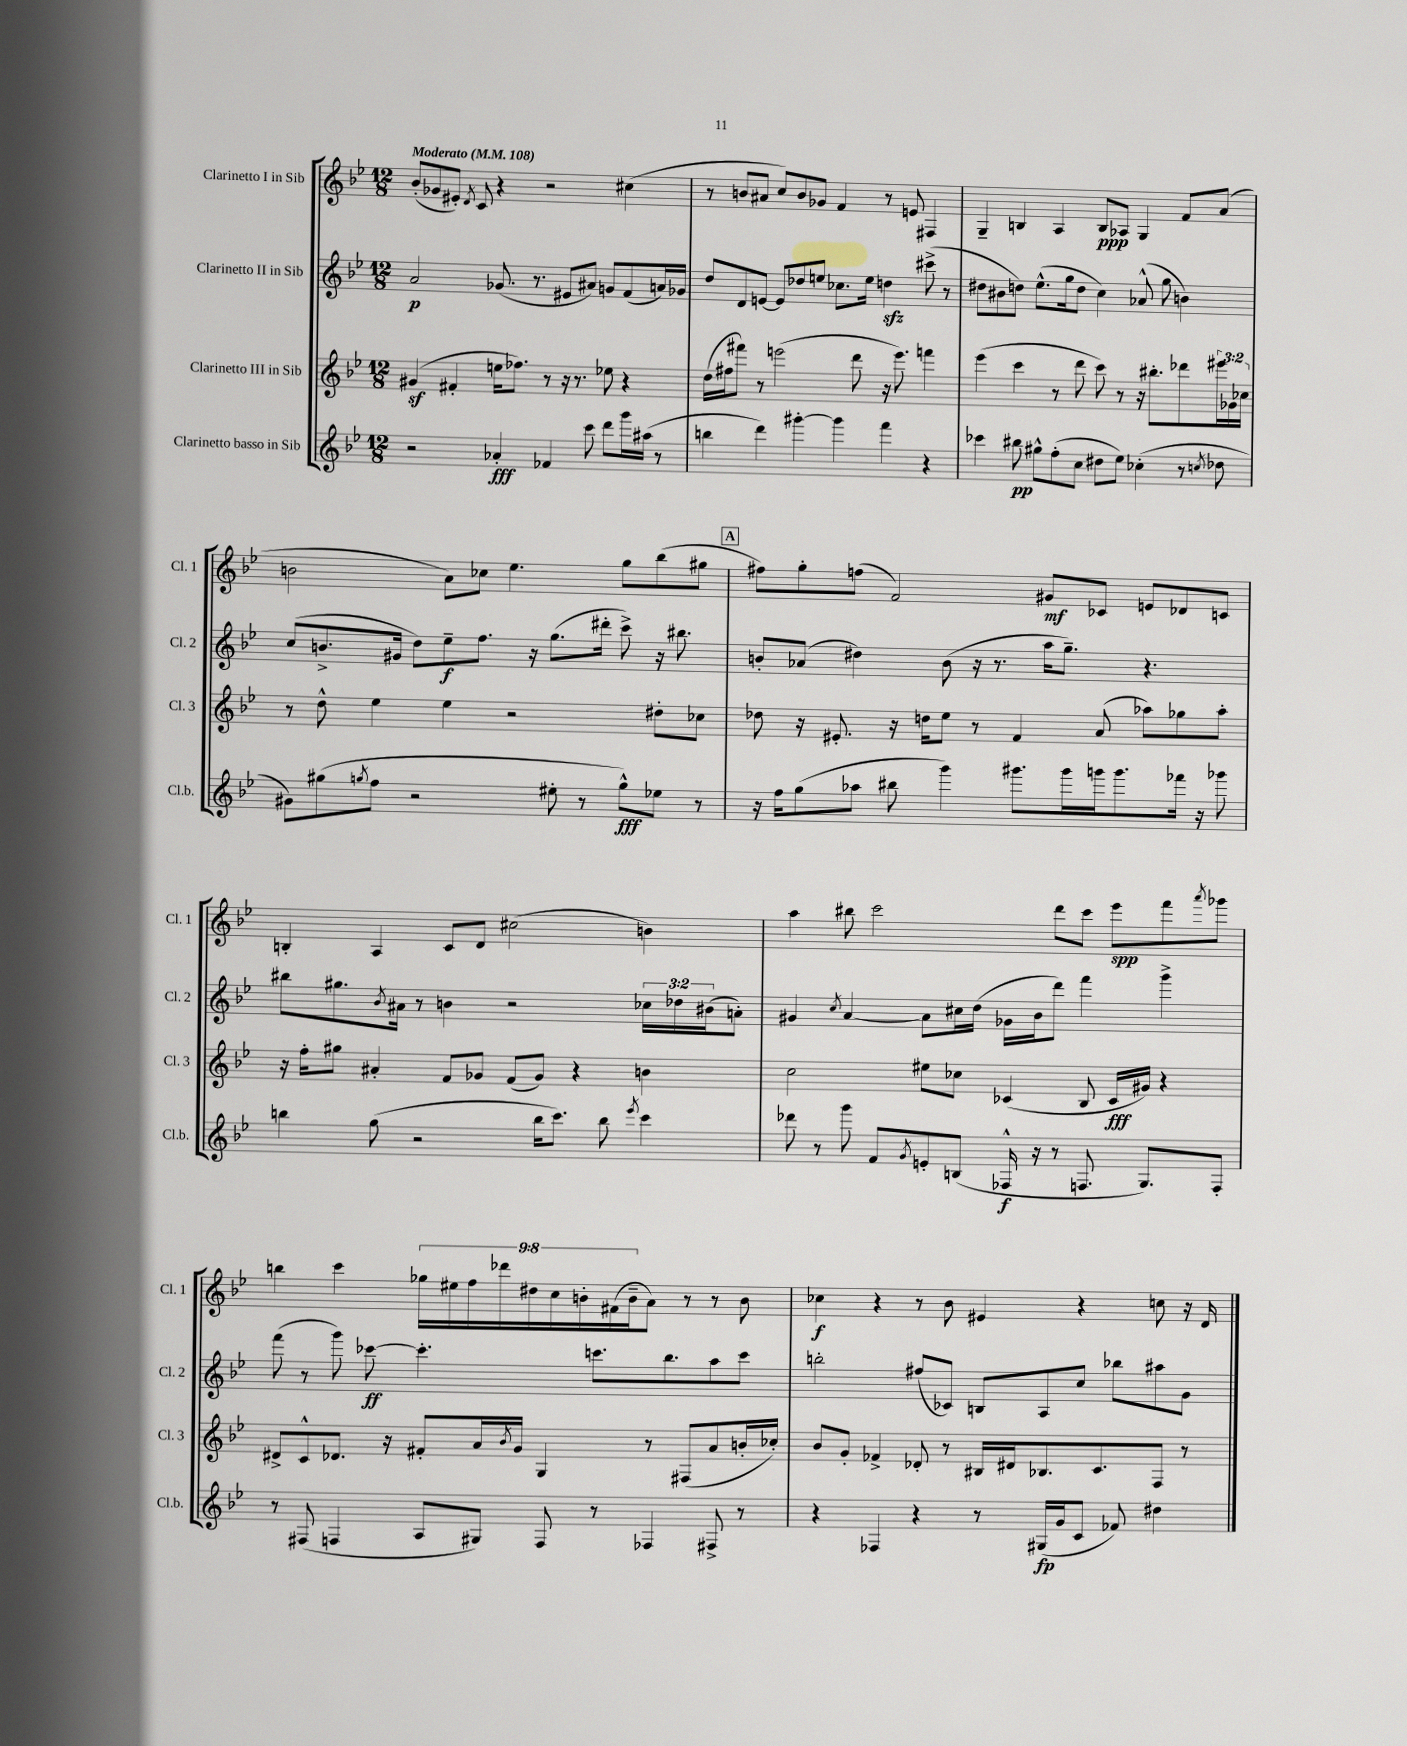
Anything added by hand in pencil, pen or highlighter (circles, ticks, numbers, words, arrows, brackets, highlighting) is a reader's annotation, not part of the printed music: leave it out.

**kern	**kern	**kern	**kern
*staff4	*staff3	*staff2	*staff1
*clefG2	*clefG2	*clefG2	*clefG2
*k[b-e-]	*k[b-e-]	*k[b-e-]	*k[b-e-]
*M12/8	*M12/8	*M12/8	*M12/8
*MM108	*MM108	*MM108	*MM108
2r	(4g#	2a	(8b-'
.	.	.	8g-
.	4f#'	.	8e#')
.	.	.	8qd
.	.	.	8c
4a-'	16ee	(8.g-	4r
.	8.ff-)	.	.
.	.	8.r	.
4f-	8r	.	2r
.	16r	8e#	.
.	8.r	.	.
8ccc	.	8a#)	.
8ddd	8ee-	8g	.
16ggg	4r	(8f	(4cc#
(16aa#	.	.	.
8r	.	16a)	.
.	.	16g-	.
=	=	=	=
4bb	(16dd	8dd	8r
.	16ff#	.	.
.	8fff#)	8d	8b
4ddd)	8r	[8e	8a#
.	(2eee	8e]	8cc)
[4ggg#'	.	8dd-	8b
.	.	8ee	8g-
4ggg#]	.	8.cc-	4f
.	8ddd	.	.
.	.	16ee	.
4fff	16r	4dd	8r
.	8.eee)	.	.
.	.	.	8e
4r	4fff	(8ccc#^	4F#
.	.	8r	.
=	=	=	=
4ccc-	(4eee-	8dd#	4G~
.	.	8b#	.
8bb#	4ccc	8dd)	4B
8gg#^^	.	(8.ee-^^	.
(8ff'	8r	.	4A
.	.	16gg	.
8cc	8ddd	8dd	.
8dd#	8ccc)	4cc)	8B
8ee-)	8r	.	8A-
(4cc-'	16r	(8a-^^	4G
.	8.bb#'	.	.
.	.	8gg	.
8r	8ddd-	4b)	8f
8qcc	.	.	.
8dd-	24eee#	.	(8a
.	24g-	.	.
.	24cc-	.	.
=	=	=	=
8g#)	8r	(8cc	2b
(8gg#	8dd^^	8.b^	.
8qgg	.	.	.
8ff	4ee-	.	.
.	.	16g#	.
2r	.	8dd)	.
.	4ee-	8ee-~	8a)
.	.	8.ff	8cc-
.	2r	.	4.ee-
.	.	16r	.
8ee#'	.	(8.gg	.
8r	.	.	.
.	.	16ddd#'	.
8gg^^)	.	8ccc^)	8gg
8ee-	8dd#'	16r	(8bb-
.	.	8.bb#	.
8r	8cc-	.	8gg#
=	=	=	=
16r	8dd-	8b'	8ff#)
16ff	.	.	.
(8gg	16r	(8a-	8gg'
.	8.e#'	.	.
8aa-	.	4dd#)	(8ff
8bb#	16r	.	2f)
.	16dd	.	.
4ggg)	8ee-	(8b	.
.	8r	16r	.
.	.	8.r	.
8.ggg#	4f	.	.
.	.	16aa	8g#
16ggg#	.	8.gg~)	.
16ggg	(8a	.	8c-
8.ggg	.	.	.
.	8aa-)	4.r	8e
16fff-	8gg-	.	8d-
16r	.	.	.
8ggg-	8aa-'	.	8c
=	=	=	=
4bb	16r	8bb#	4B'
.	16ff'	.	.
.	8gg#	8.gg#	.
(8gg	4a#'	.	4A
.	.	8qb-	.
.	.	16a#	.
2r	.	8r	.
.	8f	4b	8c
.	8g-	.	8d
.	(8f	2r	(2cc#
16bb	8g-)	.	.
8.ccc)	.	.	.
.	4r	.	.
8bb	.	.	.
8qeee-	.	.	.
4ccc	4b	24cc-	4b)
.	.	24dd-	.
.	.	(24b#	.
.	.	8a')	.
=	=	=	=
8ddd-	2cc	4g#	4aa
8r	.	.	.
.	.	8qcc	.
8ggg	.	[4a	8bb#
8f	.	.	2ccc
8qg	.	.	.
8e'	8ee#	8a]	.
(8B	8cc-	16cc#	.
.	.	(16dd	.
16F-^^	(4c-	16g-	.
16r	.	16b-	.
8r	.	8ddd)	8ddd
8.F	8B-	4fff	8ccc
.	16c-	.	8eee-
8.G)	16g#)	.	.
.	4r	4ggg^	8fff
.	.	.	8qaaa
8F'	.	.	8ggg-
=	=	=	=
8r	8d#^	(8fff	4bb
(8F#	8c^^	8r	.
4F	8.d-	8ggg)	4ccc
.	.	[8ccc-	.
.	16r	.	.
8A	8f#'	4.ccc-']	18gg-
.	.	.	18ee#
.	.	.	18ff
8G#)	16a	.	.
.	.	.	18ddd-
.	8qb-	.	.
.	16g	.	.
.	.	.	18dd#
8F	4G	.	.
.	.	.	18cc
.	.	.	18b'
8r	.	8.ccc	.
.	.	.	(18f#
.	.	.	18b~
4F-	8r	.	8a)
.	.	8.bb-	.
.	(8F#	.	8r
8F#^	8a	8aa	8r
8r	16b'	8ccc	8b
.	16cc-')	.	.
=	=	=	=
4r	8b-	2bb'	4cc-
.	8g'	.	.
4F-	4f-^	.	4r
4r	8d-'	(8ff#	8r
.	8r	8c-)	8b-
8r	16B#	8B	4e#
.	16d#	.	.
(16G#	8.B-	8A	.
16g	.	.	.
8c	.	8cc	4r
.	8.c	.	.
8f-)	.	8bb-	.
4dd#	8F	8aa#	8cc
.	8r	8g	16r
.	.	.	16d
==	==	==	==
*-	*-	*-	*-
